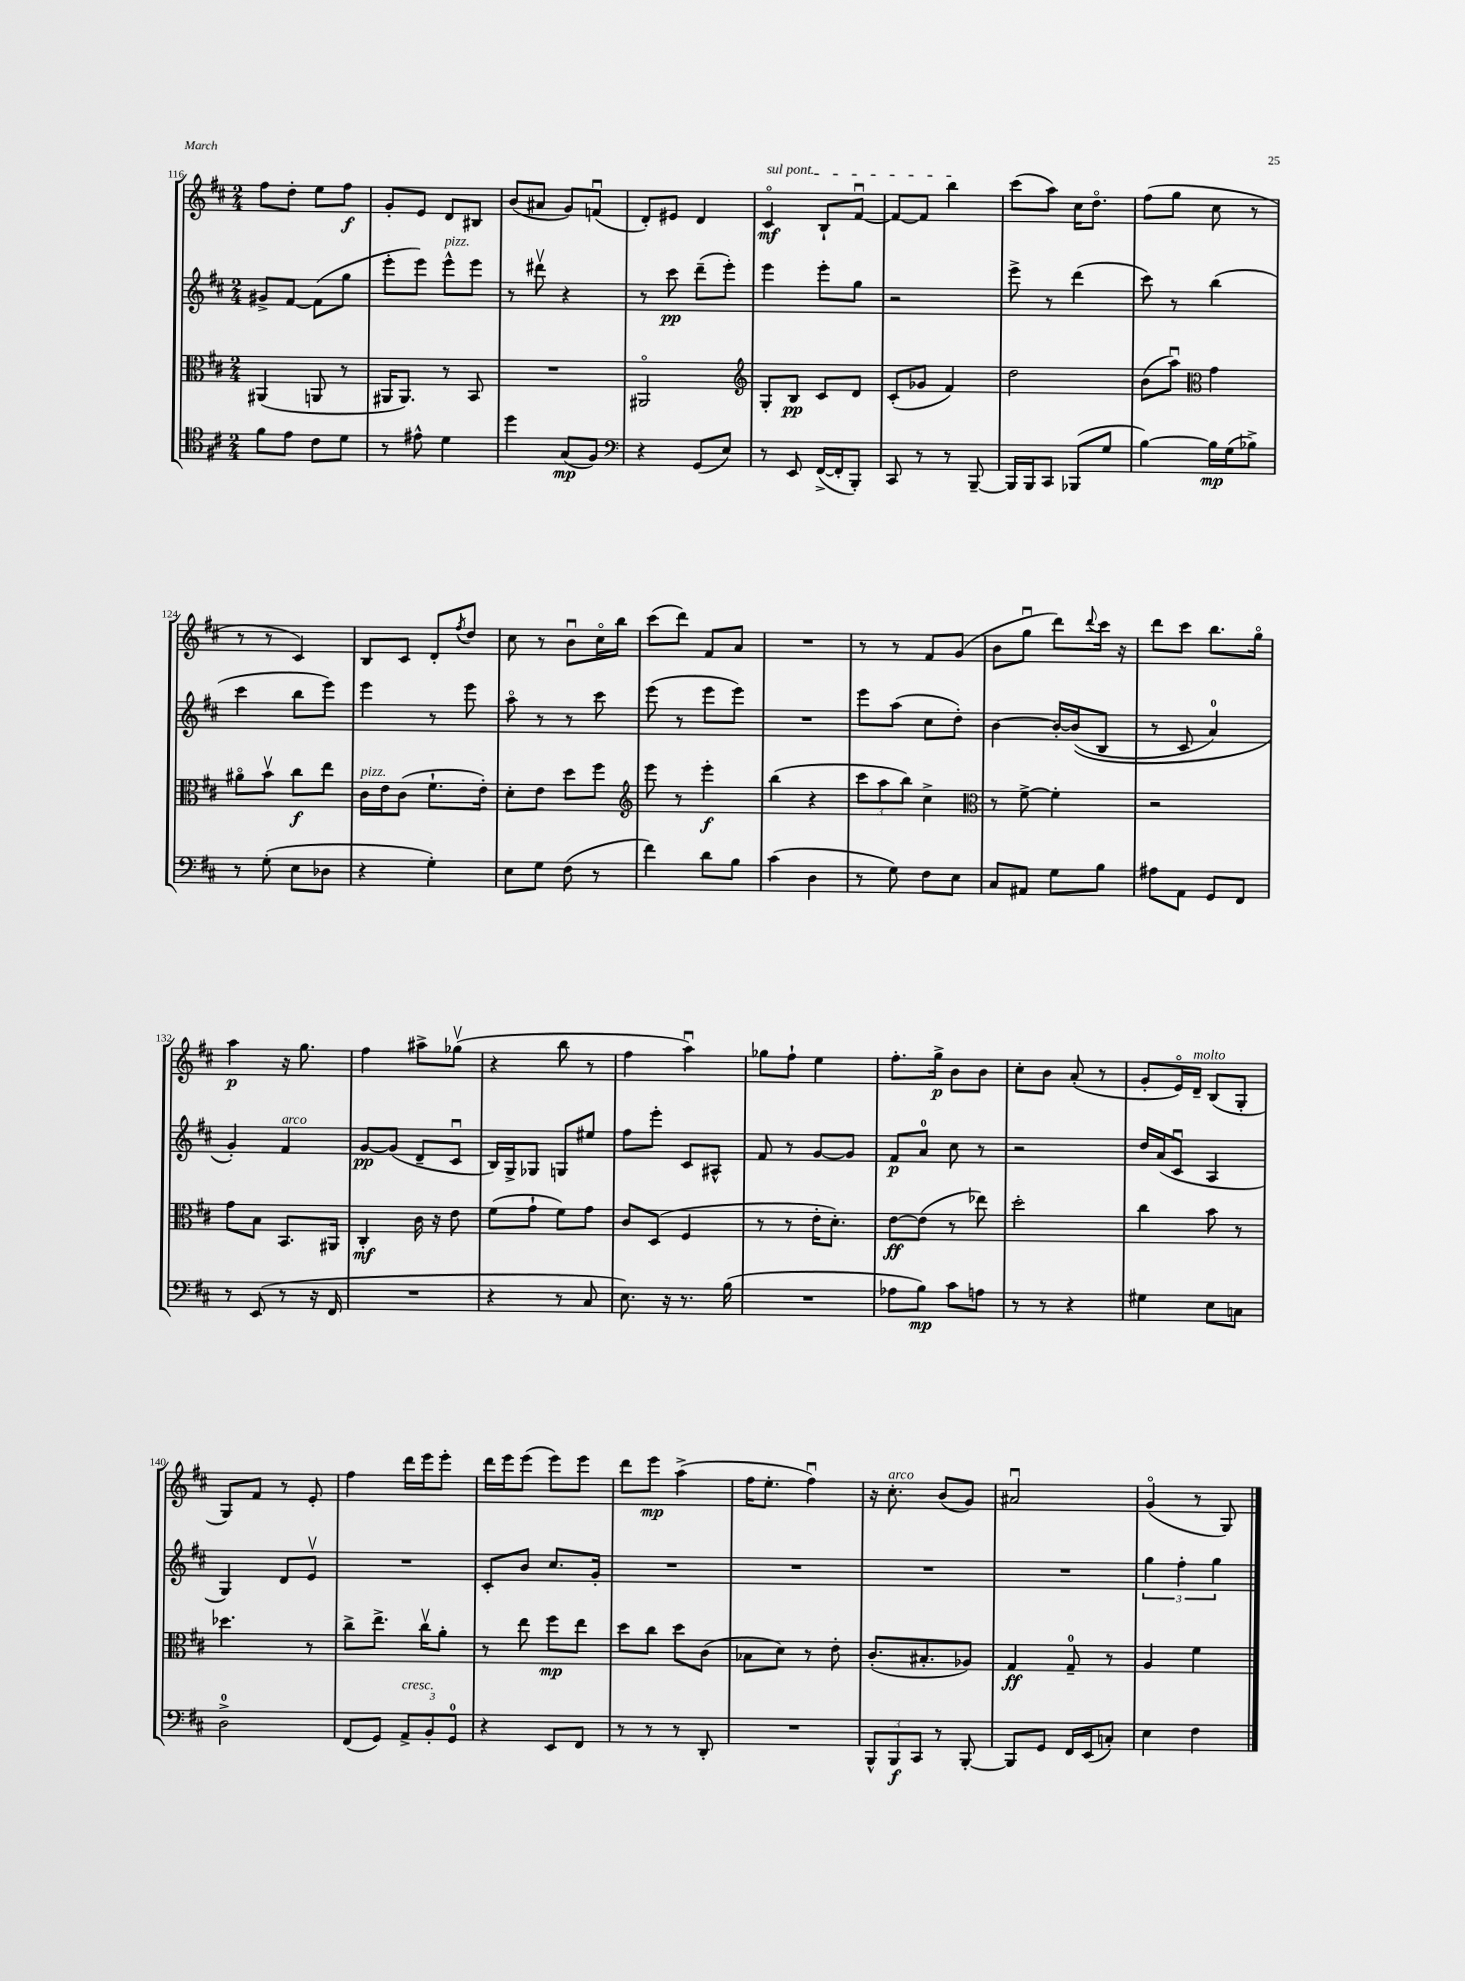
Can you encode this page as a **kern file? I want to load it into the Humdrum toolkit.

**kern	**kern	**kern	**kern
*staff4	*staff3	*staff2	*staff1
*clefC4	*clefC3	*clefG2	*clefG2
*k[f#c#]	*k[f#c#]	*k[f#c#]	*k[f#c#]
*M2/4	*M2/4	*M2/4	*M2/4
8f#	(4AA#	8g#^	8ff#
8e	.	[8f#	8dd'
8c#	8AA	(8f#]	8ee
8d	8r	8gg	8ff#
=	=	=	=
8r	16AA#	8eee'	8g'
.	8.AA#)	.	.
8e#^^	.	8eee)	8e
4d	8r	8eee^^	8d
.	8BB	8eee	8B#
=	=	=	=
4dd	2r	8r	(8b
.	.	8ddd#v	8a#
(8G	.	4r	8g)
8F#)	.	.	(8fu
=	=	=	=
*clefF4	*	*	*
4r	2AA#o	8r	8d')
.	.	8ccc#	8e#
(8GG	.	(8ddd~	4d
8E)	.	8eee')	.
=	=	=	=
*	*clefG2	*	*
8r	8G'	4eee	4c#o
8EE	8B	.	.
([16FF#^	8c#	8eee'	8B`
16FF#']	.	.	.
8BBB')	8d	8gg	[8f#u
=	=	=	=
8CC#	(8c#'	2r	8f#_
8r	8g-	.	8f#]
8r	4f#)	.	4bb
[8BBB~	.	.	.
=	=	=	=
16BBB]	2dd	8eee^	(8ccc#
16BBB	.	.	.
8CC#	.	8r	8aa)
(8BBB-	.	(4ddd	16cc#
.	.	.	8.ddo
8G	.	.	.
=	=	=	=
[4B)	(8b	8ccc#)	(8ff#
.	8aau)	8r	8gg
*	*clefC3	*	*
16B]	4g	(4bb	8cc#
(16G	.	.	.
8B-^)	.	.	8r
=	=	=	=
8r	8a#o	4ccc#	8r
(8G'	8bv	.	8r
8E	8cc#	8bb	4c#)
8D-	8ee	8eee)	.
=	=	=	=
4r	16c#	4eee	8B
.	16e	.	.
.	(8c#	.	8c#
4G')	8.f#`	8r	8d'
.	.	.	8qff#
.	.	8eee	8dd
.	16e')	.	.
=	=	=	=
8E	8d'	8aao	8cc#
8G	8e	8r	8r
(8F#	8dd	8r	8bu
8r	8ff#	8ccc#	16cc#o
.	.	.	16bb
=	=	=	=
*	*clefG2	*	*
4f#)	8eee	(8eee	(8ccc#
.	8r	8r	8ddd)
8d	4eee'	8eee	8f#
8B	.	8eee)	8a
=	=	=	=
(4c#	(4bb	2r	2r
4D	4r	.	.
=	=	=	=
8r	12ccc#	8eee	8r
.	12aa	.	.
8G)	.	(8aa	8r
.	12bb)	.	.
8F#	4cc#^	8cc#	8f#
8E	.	8dd')	(8g
=	=	=	=
*	*clefC3	*	*
8C#	8r	[4b	8b
8AA#	[8f#^	.	8ggu
8G	4f#']	16b'_	8ddd)
.	.	&((16b]	.
.	.	.	8qqddd
8B	.	8B	16ccc#
.	.	.	16r
=	=	=	=
8A#	2r	8r	8ddd
8AA	.	8c#	8ccc#
8GG	.	4a)	8.bb
8FF#	.	.	.
.	.	.	16ggo
=	=	=	=
8r	8g	4g'&)	4aa
(8EE	8B	.	.
8r	8.BB	4f#	16r
.	.	.	8.gg
16r	.	.	.
16FF#	16AA#	.	.
=	=	=	=
2r	4C#'	[8g	4ff#
.	.	(8g]	.
.	16c#	8d~	8aa#^
.	16r	.	.
.	8e	8c#u	(8gg-v
=	=	=	=
4r	(8f#	16B)	4r
.	.	16G^	.
.	8g`	8G-	.
8r	8f#)	8G	8bb
8C#	8g	8ee#	8r
=	=	=	=
8.E)	8c#	8ff#	4ff#
.	(8D	8eee'	.
16r	.	.	.
8.r	4F#	8c#	4aau)
.	.	8A#^^	.
(16B	.	.	.
=	=	=	=
2r	8r	8f#	8gg-
.	8r	8r	8ff#`
.	16e'	[8g	4ee
.	8.d')	.	.
.	.	8g]	.
=	=	=	=
8A-	[8e	8f#	8.ff#'
8B)	(8e]	8a	.
.	.	.	16gg^
8c#	8r	8cc#	8b
8A	8ee-)	8r	8b
=	=	=	=
8r	2dd'	2r	8cc#'
8r	.	.	8b
4r	.	.	(8a'
.	.	.	8r
=	=	=	=
4G#	4cc#	16dd	8g'
.	.	(16a	.
.	.	8c#u	16eo)
.	.	.	16d~
8E	8b	4A	(8B
8C	8r	.	8G'
=	=	=	=
2D^	4.dd-	4G)	8G)
.	.	.	8f#
.	.	8d	8r
.	8r	8ev	8e'
=	=	=	=
(8FF#	8cc#^	2r	4ff#
8GG)	8.ee^	.	.
12AA^	.	.	16ddd
.	16cc#v	.	16eee
12BB'	.	.	.
.	8a'	.	8eee'
12GG	.	.	.
=	=	=	=
4r	8r	8c#'	16ddd
.	.	.	16eee
.	8ee	8b	(8eee
8EE	8ff#	8.cc#	8eee)
8FF#	8ee	.	8eee
.	.	16g'	.
=	=	=	=
8r	8dd	2r	8ddd
8r	8cc#	.	8eee
8r	8dd	.	(4aa^
8DD'	(8c#	.	.
=	=	=	=
2r	8B-	2r	16ff#
.	.	.	8.ee'
.	8d)	.	.
.	8r	.	4ff#u)
.	8e'	.	.
=	=	=	=
12BBB^^	(8.c#'	2r	16r
.	.	.	8.cc#'
12BBB	.	.	.
12CC#	.	.	.
.	8.B#'	.	.
8r	.	.	(8b
[8BBB'	8A-)	.	8g)
=	=	=	=
8BBB]	4G	2r	2a#u
8GG	.	.	.
16FF#	8G~	.	.
(16EE	.	.	.
8C')	8r	.	.
=	=	=	=
4E	4A	6gg	(4go
.	.	6ff#'	.
4F#	4f#	.	8r
.	.	6gg	.
.	.	.	8G)
==	==	==	==
*-	*-	*-	*-
